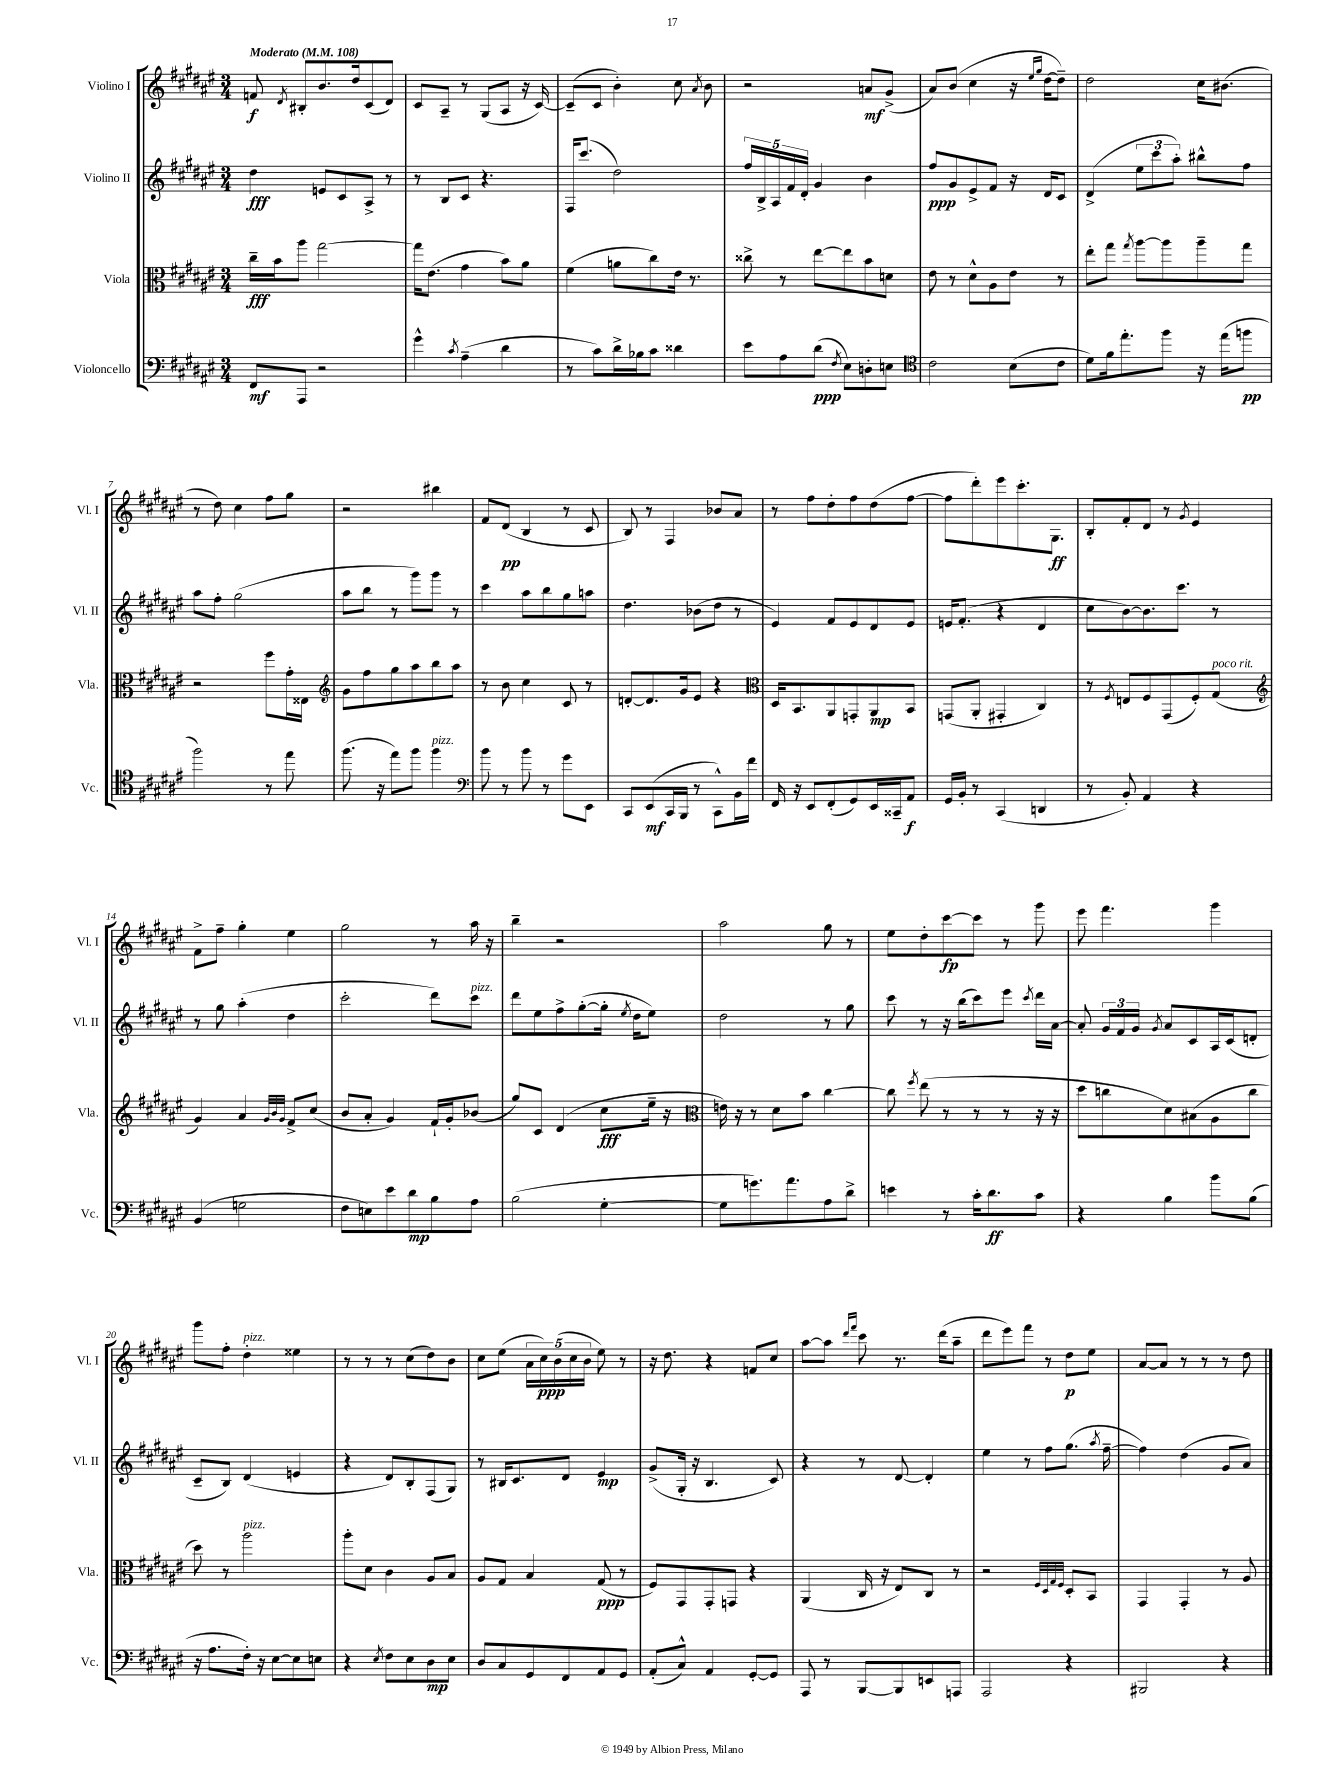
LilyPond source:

<<
\new StaffGroup <<
\new Staff = "s0" \with { instrumentName = "Violino I" shortInstrumentName = "Vl. I" } {
    \clef treble \key fis \major \numericTimeSignature \time 3/4 \tempo "Moderato" 4 = 108
    \autoBeamOff f'8\f \acciaccatura { dis'8 } bis8[-. b'8. dis''16 cis'8( dis'8]) |
    cis'8[ ais8]-- r8 gis8[( ais8] r16 cis'16~) |
    cis'8[--( cis'8] b'4-.) cis''8 \acciaccatura { ais'8 } b'8 |
    r2 a'8[\mf gis'8]->( |
    ais'8[) b'8]( cis''4 r16 \grace { eis''16[ gis''16] } dis''16[~ dis''8]--) |
    dis''2 cis''16[ bis'8.]( |
    r8 dis''8) cis''4 fis''8[ gis''8] |
    r2 bis''4 |
    fis'8[ dis'8]\pp( b4 r8 cis'8 |
    b8) r8 fis4 bes'8[ ais'8] |
    r8 fis''8[ dis''8-. fis''8 dis''8( fis''8]~ |
    fis''8[ dis'''8-.) eis'''8 cis'''8.-. gis8.]\ff |
    b8[-. fis'8-. dis'8] r8 \acciaccatura { gis'8 } eis'4 |
    fis'8[-> fis''8]-- gis''4-. eis''4 |
    gis''2 r8 ais''16 r16 |
    b''4-- r2 |
    ais''2 gis''8 r8 |
    eis''8[ dis''8-. cis'''8~\fp cis'''8] r8 gis'''8 |
    eis'''8 fis'''4. gis'''4 |
    gis'''8[ fis''8]-. dis''4-.^\markup { \italic "pizz." } eisis''4 |
    r8 r8 r8 cis''8[( dis''8) b'8] |
    cis''8[ eis''8]( \tuplet 5/4 { ais'16[ cis''16\ppp) b'16( cis''16 b'16] } eis''8) r8 |
    r16 dis''8. r4 f'8[ cis''8] |
    ais''8[~ ais''8] \grace { dis'''16[ fis'''16] } cis'''8 r8. dis'''16[( ais''8]-- |
    dis'''8[ eis'''8) fis'''8] r8 dis''8[\p eis''8] |
    ais'8[~ ais'8] r8 r8 r8 dis''8 \bar "|." |
}
\new Staff = "s1" \with { instrumentName = "Violino II" shortInstrumentName = "Vl. II" } {
    \clef treble \key fis \major \numericTimeSignature \time 3/4
    \autoBeamOff dis''4\fff e'8[ cis'8 ais8]-> r8 |
    r8 b8[ cis'8] r4. |
    fis16[ cis'''8.]( dis''2) |
    \tuplet 5/4 { fis''16[ b16-> ais16 fis'16 dis'16]-. } gis'4 b'4 |
    fis''8[\ppp gis'8 eis'8-> fis'8] r16 dis'16[ cis'8] |
    dis'4->( \tuplet 3/2 { eis''8[ cis'''8 ais''8]-.) } bis''8[-^ fis''8] |
    ais''8[ fis''8]-. gis''2( |
    ais''8[ b''8] r8 gis'''8[) gis'''8] r8 |
    cis'''4 ais''8[ b''8 gis''8 a''8] |
    dis''4. bes'8[( dis''8] r8 |
    eis'4) fis'8[ eis'8 dis'8 eis'8] |
    e'16[ fis'8.]-.( r4 dis'4 |
    cis''8[ b'8~) b'8. cis'''8.] r8 |
    r8 gis''8 ais''4-.( dis''4 |
    cis'''2-. dis'''8[) cis'''8]^\markup { \italic "pizz." } |
    dis'''8[ eis''8 fis''8-> gis''8~-.( gis''16]-. \acciaccatura { eis''8 } dis''16[ eis''8]) |
    dis''2 r8 gis''8 |
    cis'''8 r8 r16 b''16[( cis'''8) eis'''8] \acciaccatura { cis'''8 } dis'''16[ ais'16]~ |
    ais'8-. \tuplet 3/2 { gis'16[ fis'16 gis'16] } \acciaccatura { gis'8 } ais'8[ cis'8 ais16 cis'16( d'8]-. |
    cis'8[-- b8]) dis'4( e'4 |
    r4 dis'8[) b8-. fis8( gis8]) |
    r8 bis16[ cis'8. dis'8] eis'4\mp |
    gis'8[->( gis16]-. r16 b4. cis'8) |
    r4 r8 dis'8~ dis'4-. |
    eis''4 r8 fis''8[ gis''8.]( \acciaccatura { ais''8 } fis''16~-- |
    fis''4) dis''4( gis'8[ ais'8]) \bar "|." |
}
\new Staff = "s2" \with { instrumentName = "Viola" shortInstrumentName = "Vla." } {
    \clef alto \key fis \major \numericTimeSignature \time 3/4
    \autoBeamOff cis''16[--\fff b'16 ais''8] gis''2~ |
    gis''16[ eis'8.]( gis'4 b'8[) ais'8] |
    fis'4( a'8[ cis''8) eis'16] r8. |
    cisis''8-> r8 eis''8[~ eis''8 b'8 d'8] |
    eis'8 r8 dis'8[-^ ais8 eis'8] r8 |
    eis''8[-. gis''8] \acciaccatura { gis''8 } ais''8[~ ais''8 ais''8-- gis''8] |
    r2 fis''8[ gis'16-. eisis16] |
    \clef treble gis'8[ fis''8 gis''8 ais''8 b''8 ais''8] |
    r8 b'8 cis''4 cis'8 r8 |
    d'8[~-. d'8. gis'16 eis'8] r4 |
    \clef alto dis16[ b,8. ais,8 g,8-. ais,8\mp b,8] |
    g,8[( ais,8]-. gis,4-. cis4) |
    r8 \acciaccatura { fis8 } e8[ fis8 gis,8( fis8-.) gis8]^\markup { \italic "poco rit." }( |
    \clef treble gis'4) ais'4 \grace { gis'32[ b'32 gis'32] } fis'8[-> cis''8]( |
    b'8[ ais'8]-. gis'4) fis'16[-! gis'16-. bes'8]( |
    gis''8[) cis'8] dis'4( cis''8[\fff eis''16]-- r16 |
    \clef alto e'16) r16 r8 dis'8[ b'8] cis''4~ |
    cis''8 \acciaccatura { fis''8 } eis''8( r8 r8 r8 r16 r16 |
    dis''8[ c''8 dis'8) bis8( ais8 c''8] |
    dis''8) r8 ais''2^\markup { \italic "pizz." } |
    ais''8[-. dis'8] cis'4 ais8[ b8] |
    ais8[ gis8] b4 gis8\ppp( r8 |
    fis8[) gis,8 gis,8-. g,8] r4 |
    ais,4( cis16 r16 eis8[) cis8] r8 |
    r2 \grace { fis32[ dis32 gis32 fis32] } dis8[-. b,8] |
    gis,4 gis,4-. r8 ais8 \bar "|." |
}
\new Staff = "s3" \with { instrumentName = "Violoncello" shortInstrumentName = "Vc." } {
    \clef bass \key fis \major \numericTimeSignature \time 3/4
    \autoBeamOff fis,8[\mf ais,,8] r2 |
    gis'4-^ \acciaccatura { cis'8 } ais4--( dis'4 |
    r8 cis'8[) dis'16-> bes16 cis'8] disis'4 |
    eis'8[ ais8 dis'8]\ppp( \acciaccatura { fis8 } eis8[) d8-. e8] |
    \clef tenor cis'2 b8[( cis'8] |
    dis'8[) fis'16 eis''8.-. fis''8] r16 eis''16[( f''8]\pp |
    fis''2) r8 eis''8 |
    fis''8.( r16 eis''8[) fis''8] fis''4^\markup { \italic "pizz." } |
    \clef bass b'8 r8 b'8 r8 gis'8[ eis,8] |
    cis,8[ eis,8\mf( cis,16 b,,16] r8 cis,8[-^) b,16 fis'16] |
    fis,16 r16 eis,8[ fis,8-.( gis,8) eis,16 cisis,16-- ais,8]\f |
    gis,16[ b,16]-. r8 cis,4( d,4 |
    r8 b,8-.) ais,4 r4 |
    b,4( g2 |
    fis8[ e8) eis'8 dis'8\mp b8 ais8] |
    b2( gis4~-. |
    gis8[ g'8.) ais'8. ais8 dis'8]-> |
    e'4 r8 cis'16[-. dis'8.\ff cis'8] |
    r4 b4 b'8[ b8]( |
    r16 ais8.[ fis16]-.) r16 eis8[~ eis8 e8] |
    r4 \acciaccatura { eis8 } fis8[ eis8 dis8\mp eis8] |
    dis8[ cis8 gis,8 fis,8 ais,8 gis,8] |
    ais,8[-.( cis8]-^) ais,4 gis,8[~-. gis,8] |
    ais,,8 r8 b,,8[~ b,,8 e,8 a,,8] |
    ais,,2 r4 |
    bis,,2 r4 \bar "|." |
}
>>
>>
